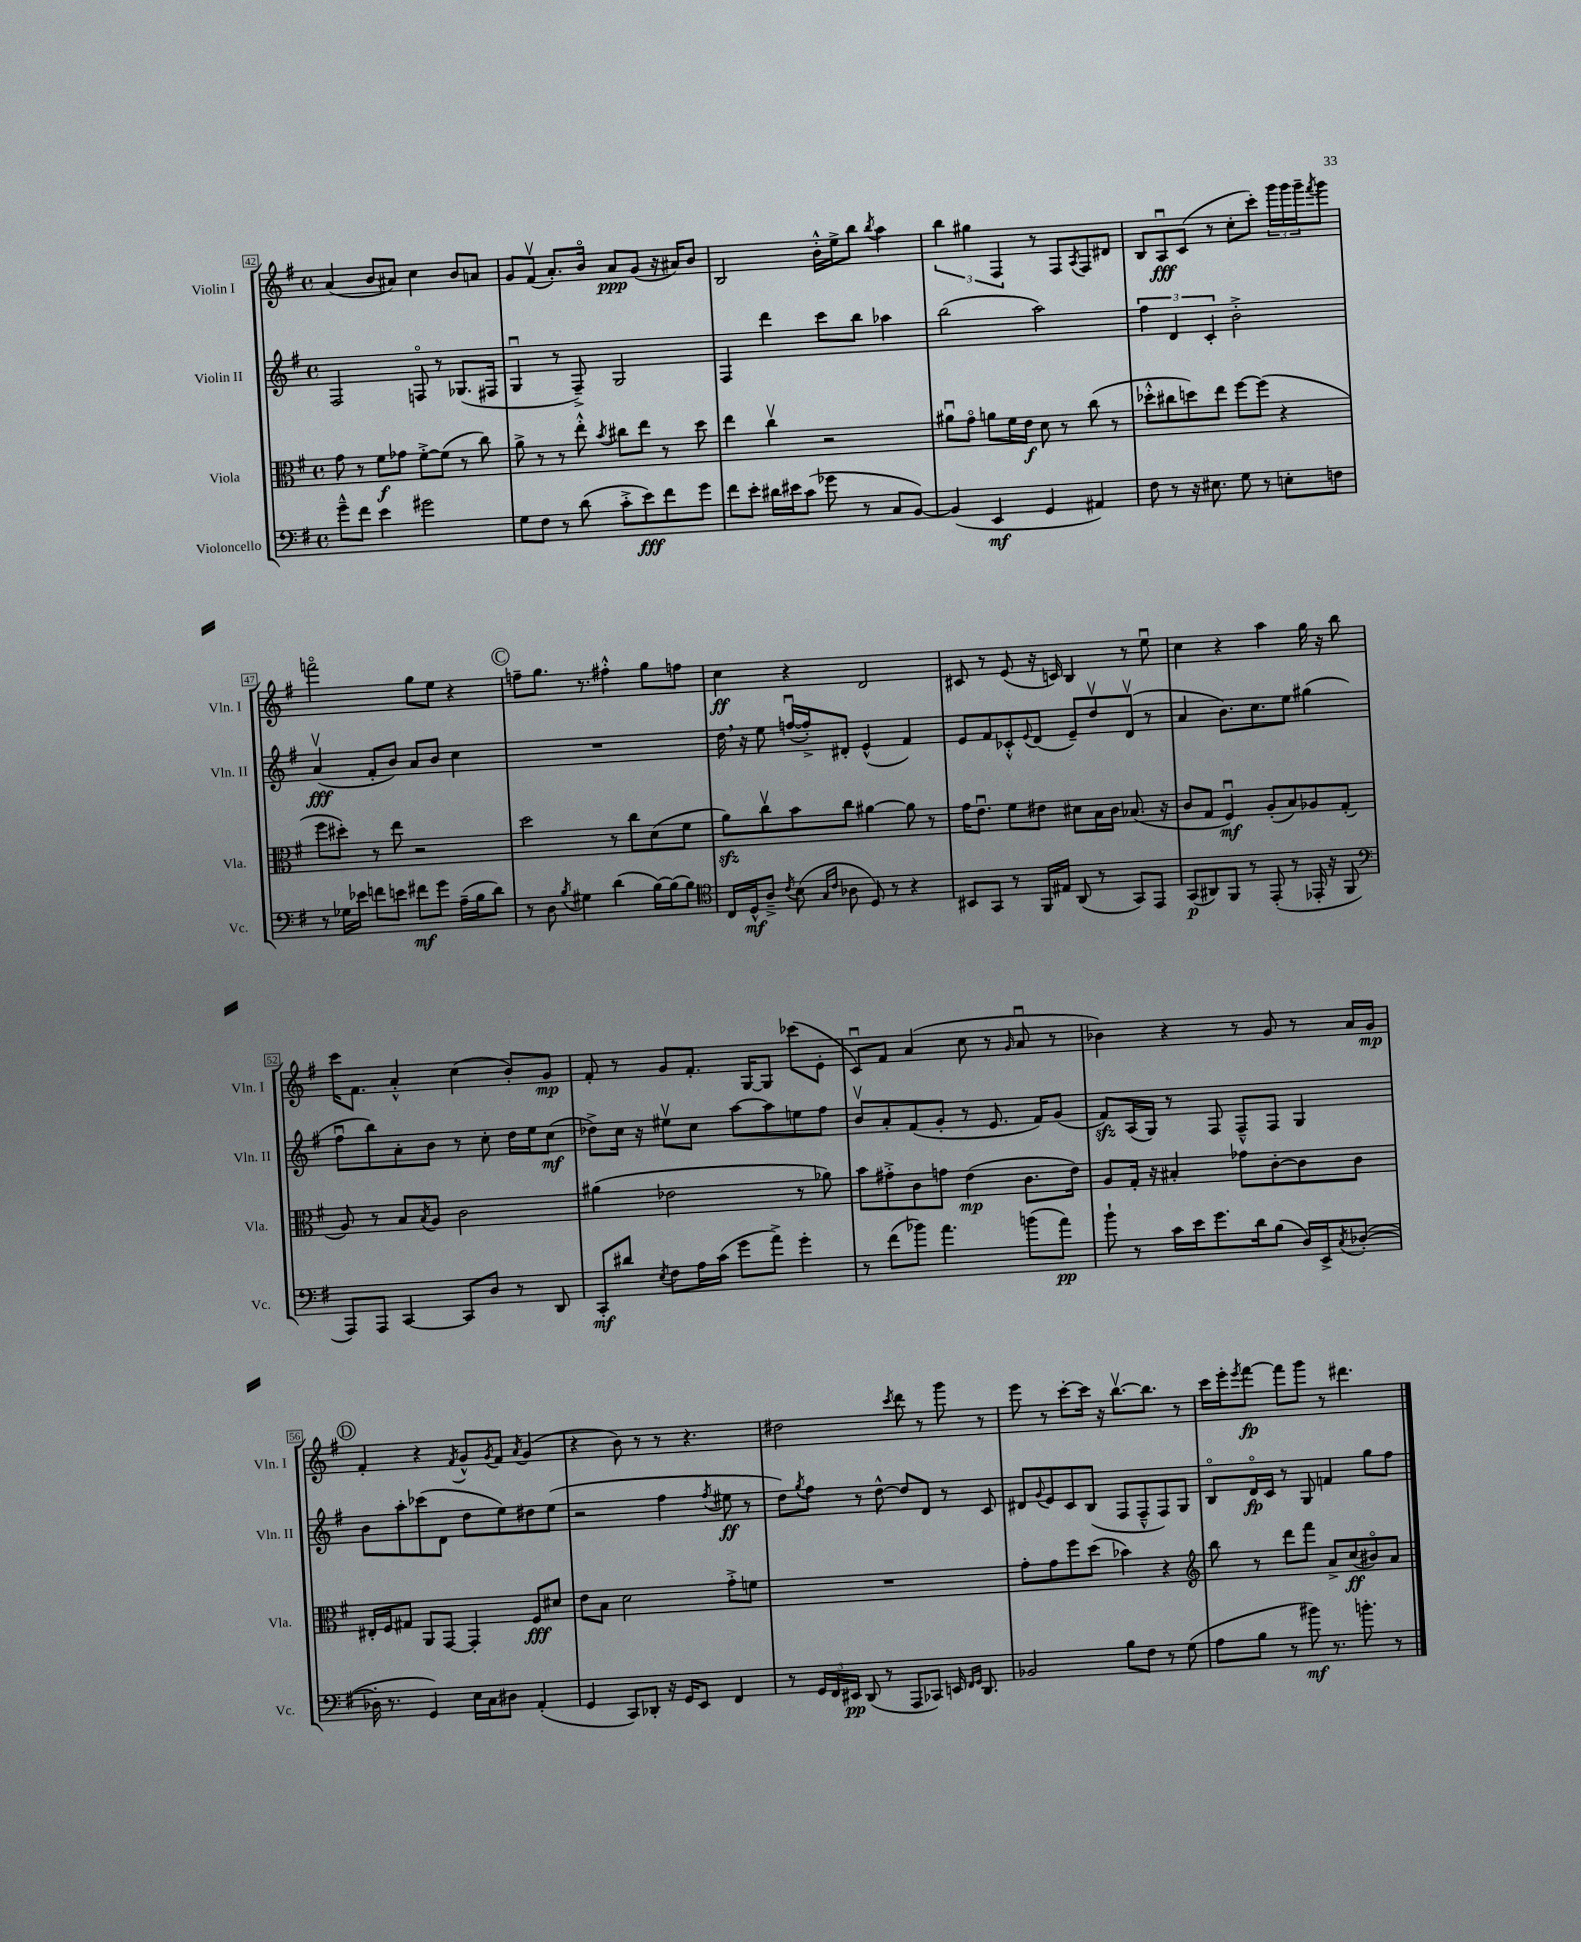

**kern	**kern	**kern	**kern
*staff4	*staff3	*staff2	*staff1
*clefF4	*clefC3	*clefG2	*clefG2
*k[f#]	*k[f#]	*k[f#]	*k[f#]
*M4/4	*M4/4	*M4/4	*M4/4
*met(c)	*met(c)	*met(c)	*met(c)
8g~^^	8g	2F#	(4a
8f#	8r	.	.
4e	8f#	.	8b
.	8g-	.	8a#)
2g#	[8f#'^	8Fo	4cc
.	(8f#]	8r	.
.	8r	(8.G-	8b
.	8cc)	.	8a
.	.	16F#	.
=	=	=	=
8G	8a^	4Gu	8g
8F#	8r	.	(8f#v
8r	8r	8r	8.a')
(8d	8ee'^^	8F#~^)	.
.	.	.	16bo
.	8qb	.	.
8c'^	8cc#	2G	8a
8e)	8ee	.	(8g
8f#	8r	.	16r
.	.	.	16a#)
8g	8dd	.	8b
=	=	=	=
8f#	4ee	4F#	2B
8e'	.	.	.
16d#	4ccv	4ddd	.
16e#	.	.	.
(8c	.	.	.
8g-	2r	8ccc	16b'^^
.	.	.	16ee^
8r	.	8bb	8bb
.	.	.	8qbb
8C	.	4aa-	4aa
[8BB)	.	.	.
=	=	=	=
(4BB]	8a#u	(2bb	6bb
.	8go	.	.
.	.	.	6gg#
4EE	8a	.	.
.	.	.	6F#
.	16f#	.	.
.	16e	.	.
4GG	8d	2aa)	8r
.	8r	.	8F#
.	.	.	8qA
4AA#)	(8cc	.	8F#
.	8r	.	8d#
=	=	=	=
8F#	8dd-'^^	6ff#	8B
8r	8cc#	.	8Au
.	.	6d	.
16r	8dd)	.	(8c
8.E#	.	.	.
.	.	6c'	.
.	8ee	.	8r
8G	[8ff#	2b'^	8cc'
8r	(8ff#]	.	8ccc')
8E'	4r	.	24ggg
.	.	.	24ggg
.	.	.	24ggg~
.	.	.	8qfff#
8F	.	.	8ggg
=	=	=	=
8r	8ff#	(4av	2fffo
16G-	8dd#')	.	.
16e-	.	.	.
8f	8r	8f#'	.
8e	8ee	8b)	.
8f#	2r	8a	8gg
8g	.	8b	8ee
(16A~	.	4cc	4r
16B	.	.	.
8d)	.	.	.
=	=	=	=
8r	2dd	1r	8ff~
8D	.	.	8.gg
8qB	.	.	.
4G#	.	.	.
.	.	.	8.r
(4d	8r	.	4ff#'^^
.	8cc	.	.
[16B)	(8d	.	8gg
(16B]	.	.	.
8B)	8f#	.	8ff
=	=	=	=
*clefC4	*	*	*
16C	8a)	16dd	4cc
16D^^	.	16r	.
8A~^	8ccv	8ee	.
8qc	.	.	.
(8B	8b	([16ffu	4r
.	.	16ff'^])	.
16qqG	.	.	.
16qqc	.	.	.
8A-	8cc	8d#'	.
8D)	[4a#	(4e^^	2d
8r	.	.	.
4r	8a#]	4f#)	.
.	8r	.	.
=	=	=	=
8BB#	16g	8e	8c#
.	8.eu	.	.
8GG	.	8f#	8r
8r	8f#	8c-'^^	(8e
.	.	8qqe	.
16FF#	8e#	(8d	16r
16E#	.	.	16c)
(8AA	8d#	8e~)	4B
8r	16B	8ddv	.
.	16c	.	.
8GG)	(8.B-	(8dv	8r
8EE	.	8r	8eeu
.	16r	.	.
=	=	=	=
(8GG	8c	4a	4cc
8AA#)	8G	.	.
8FF#	4F#u)	8.b)	4r
8r	.	.	.
.	.	8.cc	.
(8EE'	(8A'	.	4aa
8r	8B)	8ee	.
16EE-'	8A-	(4gg#	16gg
16r	.	.	16r
8FF#	(8G'	.	8bb
=	=	=	=
*clefF4	*	*	*
8AAA)	8A)	8ff#u	16ccc
.	.	.	8.f#
8AAA	8r	8bb)	.
[4CC	8B	8a'	4a'^^
.	8qB	.	.
.	8A	8b	.
8CC]	2c	8r	(4cc
8D	.	8cc'	.
8r	.	16dd	8b')
.	.	16ee	.
8DD	.	(8cc	8g
=	=	=	=
8CC'	(4a#	8dd-^)	8f#'
8d#	.	16cc	8r
.	.	16r	.
8qE	.	.	.
8F#	2e-	8ee#v	8g
16A	.	8cc	8.f#'
(16c	.	.	.
8g	.	[8aa	.
.	.	.	[16G
8a^)	.	8aa]	8G]
4g'	8r	8ee	(8ccc-
.	8a-)	8ff#	8e'
=	=	=	=
8r	8b	8bv	8cu)
(8f#	8g#'^	8a'	8f#
8b-)	8c	(8f#	(4a
4.a	8g	8g'	.
.	(4e	8r	8cc
.	.	8.e	8r
.	.	.	16qqg
(8b	8.c	.	8au
.	.	16f#)	.
8a)	.	(8g	8r
.	16e)	.	.
=	=	=	=
8b`	8A	8f#)	4b-)
8r	16G'	(16A	.
.	16r	16G)	.
16c	4B#'	8r	4r
16e	.	.	.
8.g	.	8F#	.
.	8g-	8F#~^^	8r
16d	.	.	.
(8B	[8c'	8F#	8g
16D)	8c]	4G	8r
16EE^	.	.	.
8qC	.	.	.
([8D-'	8c	.	16a
.	.	.	16g
=	=	=	=
16D-']	16E#'	8b	4f#'
8.r	16F#	.	.
.	8G#	8aa'	.
4GG)	8AA	(8ccc-	4r
.	[8GG	8d	.
.	.	.	8qf#
16E	4GG']	8dd	8g^^
16C	.	.	.
.	.	.	8qg
8D#	.	8ee)	8f#
.	.	.	8qa
(4AA'	8F#	8dd#	(4g
.	8d#	(8ee	.
=	=	=	=
4GG	8e	2r	4r
.	8B	.	.
8CC)	2d	.	8b)
8DD-'	.	.	8r
16r	.	4ff#	8r
16GG	.	.	.
8EE	.	.	4.r
.	.	8qff#	.
4FF#	8g'^	8ee#	.
.	8f	8r	.
=	=	=	=
8r	1r	8dd)	2dd#
.	.	8qgg	.
24GG	.	8ff#	.
24FF#	.	.	.
24EE#	.	.	.
(8DD	.	8r	.
8r	.	[8dd^^	.
.	.	.	8qccc
8AAA	.	8dd]	8ddd
8CC-)	.	8d	8r
16EE	.	8r	8ggg
16qqFF#	.	.	.
16qqGG	.	.	.
8.DD	.	.	.
.	.	8c	8r
=	=	=	=
2BB-	8g'	8d#	8eee
.	.	8qqg	.
.	8g	8e	8r
.	8ff#	8c	[8ccc'
.	(8dd	(8B	16ccc]
.	.	.	16r
8B	4b-)	8F#	[8.bbv
8F#	.	8F#~^^	.
.	.	.	8.bb]
8r	4r	8F#)	.
(8G	.	8G	8r
=	=	=	=
*	*clefG2	*	*
8A	8bb	8Bo	16ccc
.	.	.	16eee'
.	.	.	8qeee
8B	8r	16do	[8fff#
.	.	16c	.
8r	8ddd	8r	8fff#]
8b#)	8fff#	8G	8ggg
8.r	8a^	4f	8r
.	(8cc	.	4.ddd#
8.b'	.	.	.
.	8b#o)	8gg	.
8r	8a	8ff#	.
==	==	==	==
*-	*-	*-	*-
